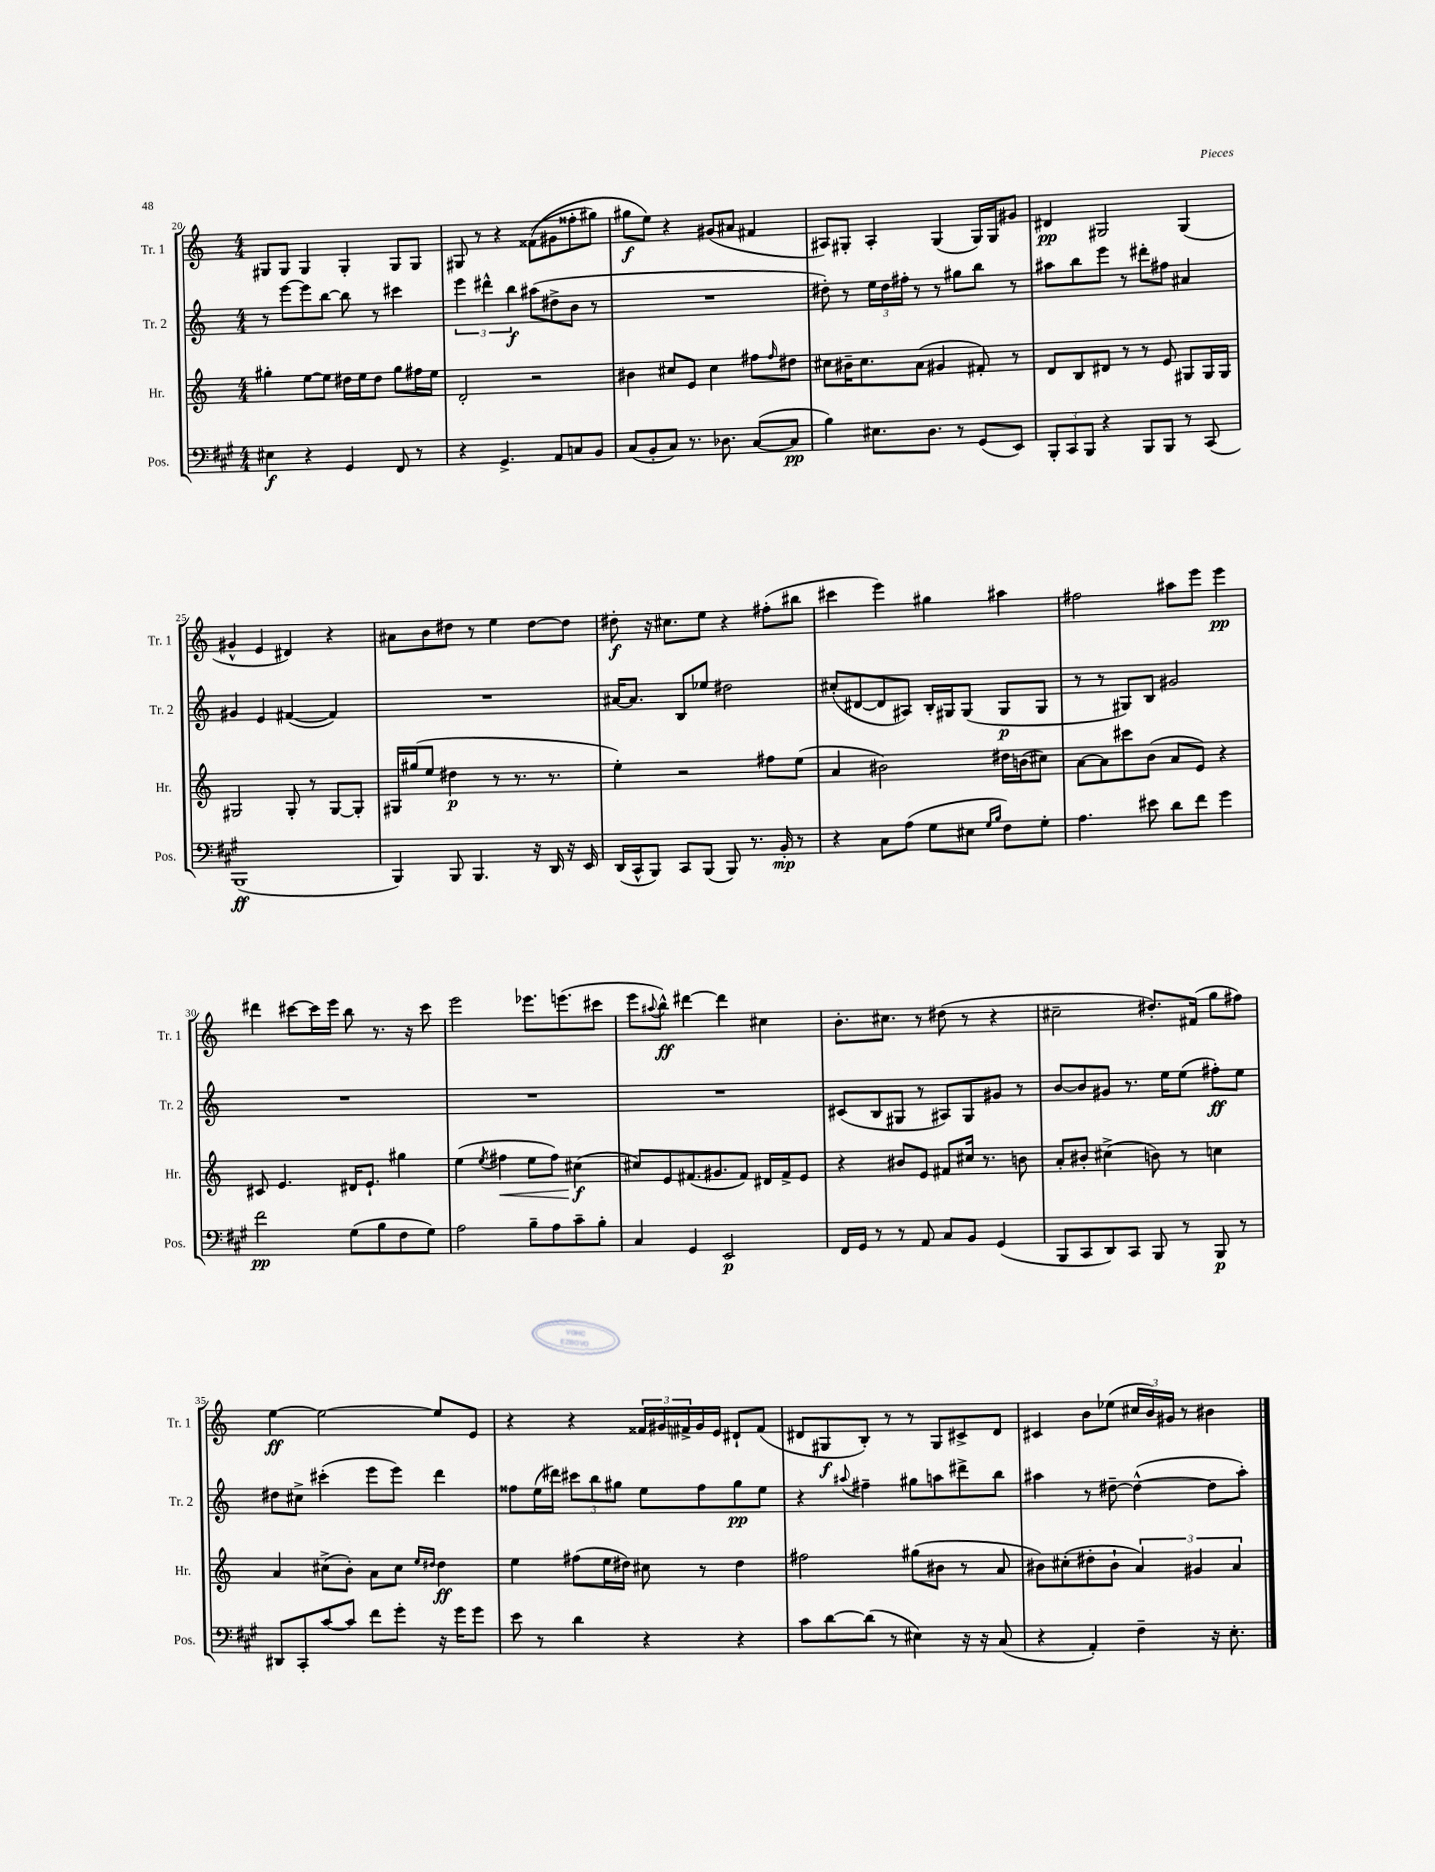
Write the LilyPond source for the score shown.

<<
\new StaffGroup <<
\new Staff = "s0" \with { instrumentName = "Tr. 1" shortInstrumentName = "Tr. 1" } {
    \clef treble \key c \major \numericTimeSignature \time 4/4
    gis8 gis8 gis4 gis4-. gis8 gis8 |
    gis8 r8 r4 fisis'8(\( gis'8 fisis''8-. gis''8) |
    gis''8\f e''8\) r4 gis'8( ais'8 fis'4 |
    ais8) gis8-. ais4-. gis4( gis16) gis16 gis'8 |
    dis'4\pp gis2 gis4( |
    gis'4-^ e'4 dis'4) r4 |
    ais'8 b'8 dis''8 r8 e''4 dis''8~ dis''8 |
    dis''8-.\f r16 cis''8. e''8 r4 fis''8-.( bis''8 |
    cis'''4 e'''4) gis''4 ais''4 |
    fis''2 ais''8 e'''8 e'''4\pp |
    dis'''4 cis'''8~ cis'''16 e'''16 b''8 r8. r16 cis'''8 |
    e'''2 ees'''8. e'''8.( cis'''8 |
    e'''8 \appoggiatura { ais''8 } b''8-^\ff) dis'''4~ dis'''4 cis''4 |
    b'8.-. cis''8. r8 dis''8( r8 r4 |
    cis''2-- dis''8.-.) fis'16( g''8 fis''8) |
    e''4~\ff e''2~ e''8 e'8 |
    r4 r4 \tuplet 3/2 { fisis'16 gis'16 fis'16-> } gis'16 e'16 dis'8-! fis'8( |
    dis'8 gis8\f b8-.) r8 r8 gis8 cis'8-> dis'8 |
    cis'4 b'8 ees''8( \tuplet 3/2 { cis''16 b'16) gis'16 } r8 bis'4 \bar "|." |
}
\new Staff = "s1" \with { instrumentName = "Tr. 2" shortInstrumentName = "Tr. 2" } {
    \clef treble \key c \major \numericTimeSignature \time 4/4
    r8 e'''8~ e'''8 b''8~ b''8 r8 cis'''4 |
    \tuplet 3/2 { e'''4 dis'''4-^ b''4\f } ais''8( dis''8-> b'8 r8 |
    R1 |
    dis''8-.) r8 \tuplet 3/2 { e''16 dis''16 fis''16-. } r8 r8 gis''8 b''8 r8 |
    ais''8 b''8 e'''8 r8 dis'''8-. fis''8 ais'4 |
    gis'4 e'4 fis'4~( fis'4) |
    R1 |
    ais'16~ ais'8. b8 ees''8 dis''2 |
    cis''8-.( dis'8~ dis'8 ais8) b16-. gis16 gis8( gis8\p gis8 |
    r8 r8 gis8) b8 gis'2 |
    R1 |
    R1 |
    R1 |
    cis'8( b8 gis8 r8 ais8) gis8 gis'8 r8 |
    b'8~ b'8 gis'8 r8. e''16 e''8( fis''8-.\ff) e''8 |
    dis''8 cis''8-> cis'''4-.( e'''8 e'''8) d'''4 |
    fisis''8 e''16( dis'''16) \tuplet 3/2 { cis'''8 b''8 gis''8 } e''8 fisis''8 gis''8\pp e''8 |
    r4 \appoggiatura { ais''8 } fis''4-- gis''8 a''8 dis'''8-> b''8 |
    ais''4 r8 dis''8~-- dis''4~-^( dis''8 ais''8-.) \bar "|." |
}
\new Staff = "s2" \with { instrumentName = "Hr." shortInstrumentName = "Hr." } {
    \clef treble \key c \major \numericTimeSignature \time 4/4
    gis''4-. e''8~ e''8 dis''16 e''16 dis''8 gis''8 fis''16 e''16 |
    d'2-. r2 |
    bis'4 cis''8 e'8 cis''4 fis''8 \grace { fis''16 } dis''8 |
    cis''8 bis'16-- cis''8. a'8( gis'4 fis'8-.) r8 |
    d'8 b8 dis'8 r8 r8 e'8 gis8 gis16 gis16 |
    gis2 gis8-. r8 gis8~ gis8-. |
    gis16 gis''16( e''8 dis''4\p r8 r8. r8. |
    e''4-.) r2 fis''8 e''8( |
    a'4 bis'2) dis''16 b'16( cis''8) |
    a'8~ a'8 cis'''8 b'8( a'8 e'8) r4 |
    cis'8 e'4. dis'16 e'8.-! gis''4 |
    e''4( \acciaccatura { e''8 } fis''4\< e''8 fis''8) cis''4\f\!( |
    cis''8) e'8 fis'8.( gis'8. fis'8) dis'16 fis'16-> e'8 |
    r4 bis'8 e'8 fis'8 cis''16 r8. b'8 |
    a'8-. bis'8-. cis''4->( b'8) r8 c''4 |
    a'4 cis''8->( b'8-.) a'8 cis''8 \grace { e''16 dis''16 } dis''4\ff |
    e''4 fis''8( e''16 dis''16) cis''8 r8 dis''4 |
    fis''2 gis''8( bis'8 r8 a'8 |
    bis'8) cis''8-.( dis''8-. bis'8-! \tuplet 3/2 { a'4) gis'4 a'4 } \bar "|." |
}
\new Staff = "s3" \with { instrumentName = "Pos." shortInstrumentName = "Pos." } {
    \clef bass \key a \major \numericTimeSignature \time 4/4
    eis4\f r4 gis,4 fis,8 r8 |
    r4 gis,4.-> a,8 c8 b,8 |
    cis8( b,8-. cis8) r8. des8. cis8~( cis8\pp |
    b4) eis8. d8. r8 gis,8( e,8) |
    \tuplet 3/2 { b,,8-. cis,8 b,,8 } r4 b,,8 b,,8 r8 cis,8( |
    b,,1\ff |
    b,,4) b,,8 b,,4. r16 d,16 r16 e,16 |
    d,16( cis,16-^ b,,8) cis,8 b,,8( b,,8) r8. b,16-.\mp r8 |
    r4 cis8 a8( gis8 eis8 \grace { gis16 b16 } fis8) gis8-. |
    a4. eis'8 d'8 fis'8 gis'4 |
    fis'2\pp gis8( b8 fis8 gis8) |
    a2 b8-- a8 cis'8-- b8-. |
    cis4 gis,4 e,2\p |
    fis,16 gis,16 r8 r8 a,8 cis8 b,8 gis,4( |
    b,,8 cis,8 d,8) cis,8 b,,8 r8 b,,8\p r8 |
    dis,8 cis,8-. cis'8~ cis'8 fis'8 gis'8-. r16 gis'16 gis'8 |
    e'8 r8 d'4 r4 r4 |
    cis'8 d'8~ d'8( r8 eis4) r16 r16 cis8( |
    r4 a,4-.) fis4-- r16 e8.-. \bar "|." |
}
>>
>>
\layout { \context { \Score currentBarNumber = #20 } }
